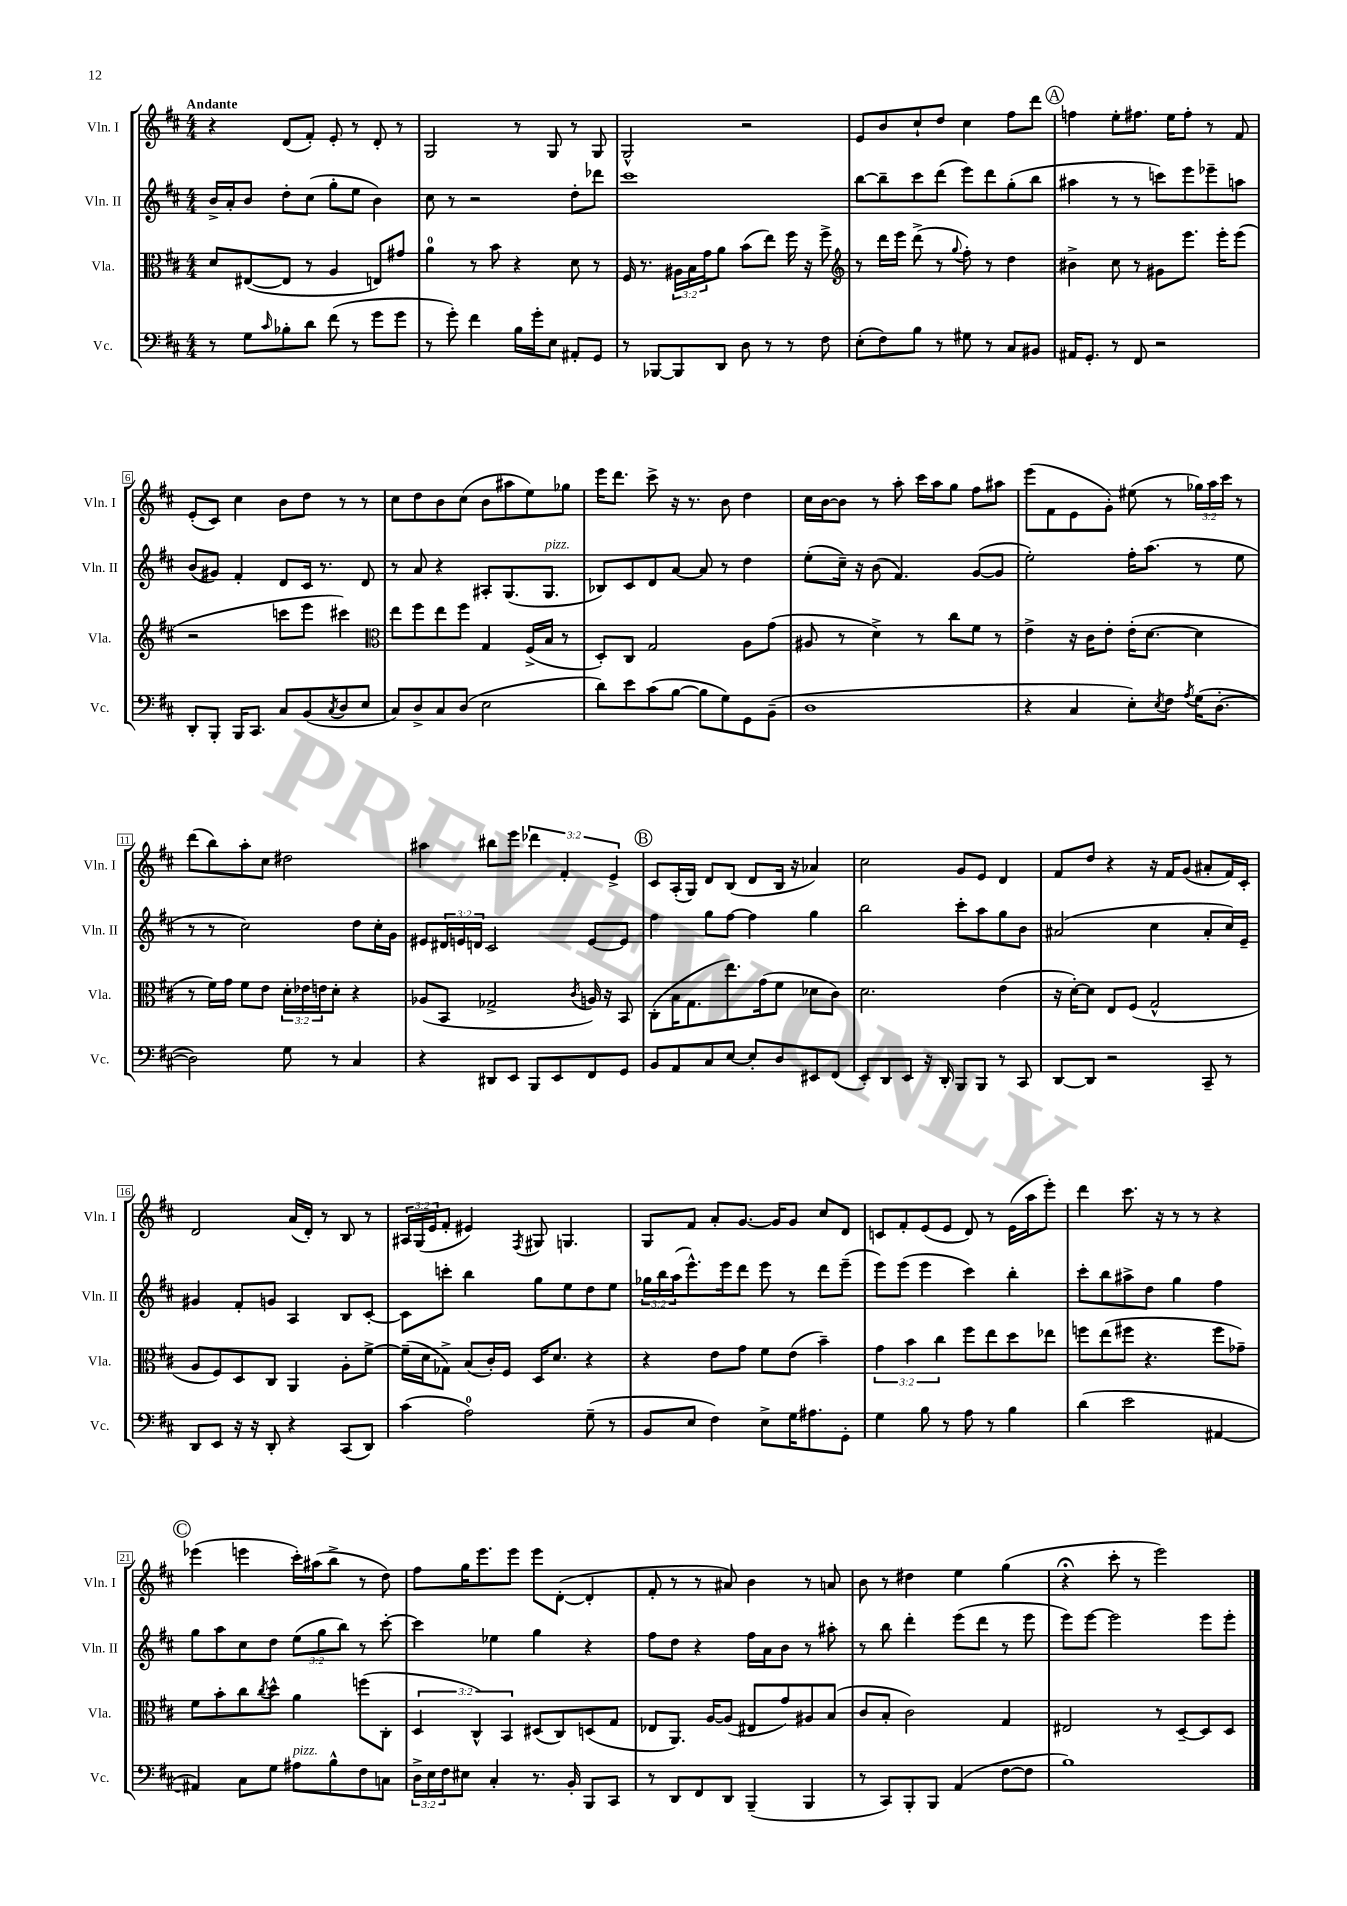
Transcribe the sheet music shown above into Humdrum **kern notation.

**kern	**kern	**kern	**kern
*part4	*part3	*part2	*part1
*staff4	*staff3	*staff2	*staff1
*I"Vc.	*I"Vla.	*I"Vln. II	*I"Vln. I
*I'Vc.	*I'Vla.	*I'Vln. II	*I'Vln. I
*clefF4	*clefC3	*clefG2	*clefG2
*k[f#c#]	*k[f#c#]	*k[f#c#]	*k[f#c#]
*M4/4	*M4/4	*M4/4	*M4/4
=1	=1	=1	=1
!	!	!	!LO:TX:a:B:t=Andante
8r	8d/L	16b^/LL	4r
.	.	16a'/J	.
8G\L	([8E#X/	8b/J	.
16qqc#/	.	.	.
8B-X'\	8E#/J]	8dd'\L	(8d/L
8d\J	8r	(8cc#\J	8f#'/J)
(8f#\	4A/	8gg'\L	8e'/
8r	.	8ee\J	8r
8g\L	8En/L)	4b\)	8d'/
8g\J	8g#X/J	.	8r
=2	=2	=2	=2
8r	4a\	8cc#\	2G/
8g'\)	.	8r	.
4f#\	8r	2r	.
.	8b\	.	.
16B\LL	4r	.	8r
16g'\J	.	.	.
8E\J	.	.	8G/
8AA#X'/L	8d\	8dd'\L	8r
8GG/J	8r	8ddd-X\J	8G/
=3	=3	=3	=3
8r	16F#/	1ccc#	2G^^/
.	8.r	.	.
[8BBB-X/L	.	.	.
8BBB-/]	24A#X\LL	.	.
.	24B\	.	.
.	24g\J	.	.
8DD/J	8a\J	.	.
8D\	(8b\L	.	2r
8r	8ee\J)	.	.
8r	16ff#\	.	.
.	16r	.	.
8F#\	8ff#^\	.	.
=4	=4	=4	=4
*	*clefG2	*	*
(8E'\L	8r	[8bb\L	8e/L
8F#\)	16ddd\LL	8bb~\]	8b/
.	16eee\JJ	.	.
8B\J	(8ddd^\	8ccc#\	8cc#`/
8r	8r	(8ddd\J	8dd/J
.	8qqgg/	.	.
8G#X\	8ff#'\)	8eee\L)	4cc#\
8r	8r	8ddd\	.
8C#/L	4dd\	(8gg'\	8ff#\L
8BB#X/J	.	8bb\J	8ddd\J
!!LO:REH:place=s1:t=A
=5	=5	=5	=5
16AA#X/KL	4b#X^\	4aa#X\	4ffn\
8.GG'/J	.	.	.
8r	8cc#\	8r	8ee'\L
8FF#/	8r	8r	8.ff#X\J
2r	8g#X\L	8cccn\L)	.
.	.	.	16ee\KL
.	8.eee\J	8eee\	8ff#'\J
.	.	8eee-X~\	8r
.	16eee'\KL	.	.
.	(8eee\J	8aan\J	8f#/
!!LO:LB:g=z
=6	=6	=6	=6
8DD'/L	2r	(8b/L	(8e'/L
8BBB'/J	.	8g#X/J)	8c#/J)
16BBB/KL	.	4f#'/	4cc#\
8.CC#/J	.	.	.
8C#/L	8cccn\L	8d/L	8b\L
(8BB/	8eee\J	16c#/Jk	8dd\J
.	.	8.r	.
8qC#/	.	.	.
8D/	4ccc#X\)	.	8r
8E/J	.	8d/	8r
=7	=7	=7	=7
*	*clefC3	*	*
8C#/L)	8ee\L	8r	8cc#\L
8D^/	8ff#\	8a/	8dd\
8C#/	8ee\	4r	8b\
(8D/J	8ff#\J	.	(8cc#\J
2E\	4G/	8A#X'/L	8b\L
.	.	(8.G/	8aa#X\
.	(16F#^/LL	.	8ee\)
!	!	!LO:TX:a:i:t=pizz.	!
.	16B/JJ	8.G/J	.
.	8r	.	8gg-X\J
=8	=8	=8	=8
8d\L)	8D'/L)	8B-X/L)	16eee\KL
.	.	.	8.ddd\J
8e\	8C#/J	8c#/	.
(8c#\	2G/	8d/	8ccc#^\
[8B\J	.	[8a/J	16r
.	.	.	8.r
8B\L]	.	8a/]	.
8G\)	.	8r	8b\
8GG\	8A\L	4dd\	4dd\
(8BB~\J	(8g\J	.	.
=9	=9	=9	=9
1D	8A#X/	(8ee'\L	16cc#\LL
.	.	.	[16b\J
.	8r	16cc#~\Jk)	8b\J]
.	.	16r	.
.	4d^\)	(8b\	8r
.	.	4.f#/)	8aa'\
.	8r	.	16ccc#\LL
.	.	.	16aa\J
.	8cc#\L	.	8gg\J
.	8f#\J	([8g/L	8ff#\L
.	8r	8g/J]	8aa#X\J
=10	=10	=10	=10
4r	4e^\	2ee'\)	(8eee\L
.	.	.	8f#\
4C#/	16r	.	8e\
.	16c#\KL	.	.
.	8e'\J	.	8g'\J)
8E'\L)	(16e'\KL	16ff#'\KL	(8ee#X\
.	[8.d\J	(8.aa\J	.
8qE/	.	.	.
8F#\J	.	.	8r
8qA/	.	.	.
(16G\KL	4d\]	8r	24gg-X\LL)
.	.	.	24aa\
[8.D'\J	.	.	.
.	.	.	24ccc#\JJ
.	.	8ee\	8r
!!LO:LB:g=z
=11	=11	=11	=11
2D\])	8r	8r	(8ddd\L
.	16f#\LL)	8r	8bb\)
.	16g\JJ	.	.
.	8f#\L	2cc#\)	8aa'\
.	8e\J	.	8cc#\J
8G\	24d'\LL	.	2dd#X\
.	24e-X\	.	.
.	24en\J	.	.
8r	8d'\J	.	.
4C#/	4r	8dd\L	.
.	.	16cc#'\L	.
.	.	16g\JJ	.
=12	=12	=12	=12
4r	(8A-X/L	8e#X/L	4aa#X\
.	8BB/J	24d#X/L	.
.	.	24en/	.
.	.	24dn/JJ	.
8DD#X/L	2G-X^/	2c#/	8bb#X\L
8EE/J	.	.	8eee\J
8BBB/L	.	.	6ddd-X\
8EE/	.	.	.
.	.	.	6f#'/
.	8qc#/	.	.
8FF#/	16An/)	[8e/L	.
.	16r	.	.
.	.	.	6e^/
8GG/J	8BB/	8e/J]	.
!!LO:REH:place=s1:t=B
=13	=13	=13	=13
8BB/L	(8C#'\L	4ff#\	8c#/L
8AA/	16B\K	.	(16A'/L
.	8.G\	.	16G/JJ)
8C#/	.	8gg\L	8d/L
[8E/J	8.ee\)	[8ff#\J	(8B/J
8E'/L]	.	4ff#\]	8d/L
.	(16g\k	.	.
8D/	8f#\J	.	16B/Jk
.	.	.	16r
8EE#X/	8d-X\L	4gg\	4a-X/)
(8FF#/J	8c#\J)	.	.
=14	=14	=14	=14
8EE'/L)	2.d\	2bb\	2cc#\
8DD/	.	.	.
8EE/J	.	.	.
16r	.	.	.
16DD'/	.	.	.
8BBB/L	.	8ccc#'\L	8g/L
8BBB/J	.	8aa\	8e/J
8r	(4e\	8gg\	4d/
8CC#/	.	8b\J	.
=15	=15	=15	=15
[8DD/L	16r	(2a#X/	8f#/L
.	[16d'\KL)	.	.
8DD/J]	8d\J]	.	8dd/J
2r	8E/L	.	4r
.	(8F#/J	.	.
.	2G^^/	4cc#\	16r
.	.	.	16f#/KL
.	.	.	(8g/J
8CC#~/	.	8a#'/L	8a#X'/L
8r	.	16cc#/L)	16f#/L)
.	.	16e~/JJ	16c#'/JJ
!!LO:LB:g=z
=16	=16	=16	=16
8DD/L	8A/L	4g#X/	2d/
8EE/J	8F#/)	.	.
16r	8D/	8f#'/L	.
16r	.	.	.
8DD'/	8C#/J	8gn/J	.
4r	4AA/	4A/	(16a/LL
.	.	.	16d'/JJ)
.	.	.	8r
(8CC#/L	8A'\L	8B/L	8B/
8DD/J)	[8f#^\J	[8c#'/J	8r
=17	=17	=17	=17
(4c#\	(16f#~\LL]	8c#\L]	24A#X/LL
.	.	.	(24G/
.	16d\J	.	.
.	.	.	24e/J
.	8G-X^\J)	8cccn'\J	8f#'/J
2A\)	(8B/L	4bb\	4e#X/)
.	16c#'/L)	.	.
.	16F#/JJ	.	.
.	.	.	8qF#/
.	16D/KL	8gg\L	8G#X/
.	8.d/J	.	.
.	.	8ee\	4.Gn/
(8G~\	4r	8dd\	.
8r	.	8ee\J	.
=18	=18	=18	=18
8BB/L	4r	24gg-X\LL	8G/L
.	.	24bb\	.
.	.	(24aa\J	.
8E/J	.	8.eee^^\)	8f#/J
4F#\)	8e\L	.	8a'/L
.	.	16eee\k	.
.	8g\J	8ddd\J	[8.g/J
8E^\L	8f#\L	8eee\	.
.	.	.	16g/KL]
16G\K	(8e\J	8r	8g/J
8.A#X\	.	.	.
.	4b~\)	8ddd\L	8cc#/L
8GG'\J	.	(8eee~\J	8d/J
=19	=19	=19	=19
4G\	6g\	8eee\L)	8cn/L
.	.	(8eee\J	8f#'/
.	6b\	.	.
8B\	.	4eee\	(8e/
.	6cc#\	.	.
8r	.	.	8e/J
8A\	8ff#\L	4ccc#\)	8d/)
8r	8ee\	.	8r
4B\	8dd\	4bb'\	(16e\LL
.	.	.	16aa\J
.	8ee-X\J	.	8eee'\J)
=20	=20	=20	=20
(4d\	8ffn\L	8ccc#'\L	4ddd\
.	(8ee\	8bb\	.
2e\	8ff#X\J	8aa#X^\	8.ccc#\
.	4.r	8dd\J	.
.	.	.	16r
.	.	4gg\	8r
.	.	.	8r
[4AA#X/	8ff#\L	4ff#\	4r
.	8g-X~\J)	.	.
!!LO:LB:g=z
!!LO:REH:place=s1:t=C
=21	=21	=21	=21
4AA#X/])	8f#\L	8gg\L	(4eee-X\
.	8b'\	8aa\	.
8C#\L	8cc#\	8cc#\	4eeen\
.	8qcc#/	.	.
8G\J	8dd^^\J	8dd\J	.
!LO:TX:a:i:t=pizz.	!	!	!
8A#X\L	4a\	(12ee\L	16ccc#'\LL)
.	.	.	(16aa#X\J
.	.	12gg\	.
8B^^\	.	.	8bb^\J
.	.	12bb\J)	.
8F#\	(8ffn\L	8r	8r
8Cn\J	8C#'\J	[8ccc#'\	8dd\)
=22	=22	=22	=22
24D^\LL	6D/	4ccc#\]	8ff#\L
24E\	.	.	.
24F#\J	.	.	.
8E#X\J	.	.	16gg\K
.	6C#^^/)	.	.
.	.	.	8.eee\
4C#'/	.	4ee-X\	.
.	6BB/	.	.
.	.	.	8eee\J
8.r	(8D#X/L	4gg\	8eee\L
.	8C#/)	.	([8d'\J
16BB'/	.	.	.
8BBB/L	(8Dn/	4r	4d'/]
8CC#/J	8G/J	.	.
=23	=23	=23	=23
8r	8E-X/L	8ff#\L	8f#'/
8DD/L	8.AA/J)	8dd\J	8r
8FF#/	.	4r	8r
.	[16A/KL	.	.
8DD/J	(8A/J]	.	8a#X/)
(4BBB~/	8E#X/L	16ff#\LL	4b\
.	.	16a\J	.
.	8g/)	8b\J	.
4BBB/	8A#X/	8r	8r
.	(8B/J	8aa#X'\	8an/
=24	=24	=24	=24
8r	8c#/L	8r	8b\
8CC#/L)	8B'/J	8bb\	8r
8BBB'/	2c#\)	4ddd'\	4dd#X\
8BBB/J	.	.	.
(4AA/	.	(8eee\L	4ee\
.	.	8ddd\J	.
[8F#\L	4G/	8r	(4gg\
8F#\J]	.	8eee\	.
=25	=25	=25	=25
1B)	2E#X/	8eee\L)	4r;<
.	.	[8eee\J	.
.	.	2eee\]	8ccc#'\
.	.	.	8r
.	8r	.	2eee\)
.	[8D~/L	.	.
.	8D/]	8eee\L	.
.	8D/J	8eee'\J	.
==	==	==	==
*-	*-	*-	*-
